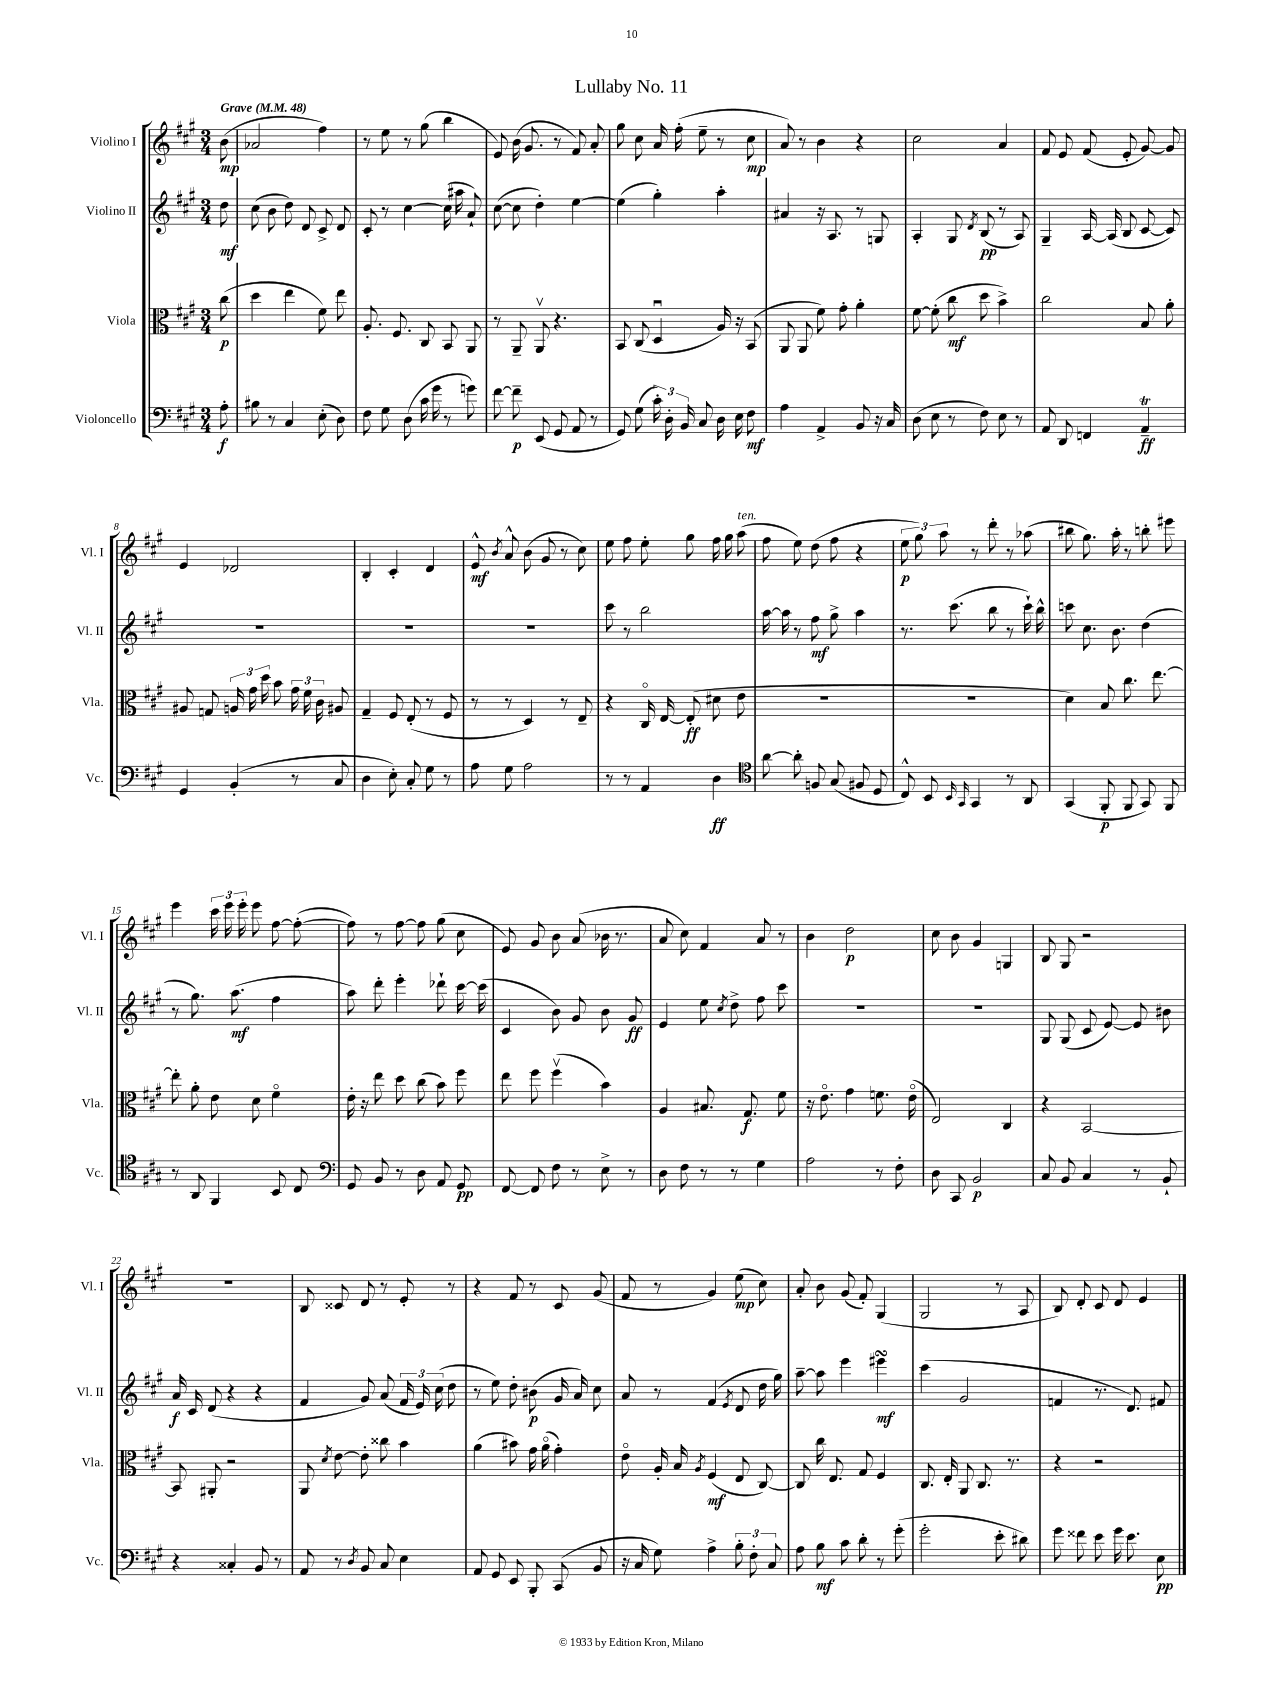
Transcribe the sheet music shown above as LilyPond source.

\header { title = "Lullaby No. 11" }
<<
\new StaffGroup <<
\new Staff = "s0" \with { instrumentName = "Violino I" shortInstrumentName = "Vl. I" } {
    \clef treble \key a \major \numericTimeSignature \time 3/4 \partial 8 \tempo "Grave" 4 = 48
    \autoBeamOff b'8\mp( |
    aes'2 fis''4) |
    r8 e''8 r8 gis''8( b''4 |
    e'8) b'16( gis'8. r8 fis'8) a'8-. |
    gis''8 cis''8 a'16 fis''16-.( e''8-- r8 cis''8\mp |
    a'8) r8 b'4 r4 |
    cis''2 a'4 |
    fis'8 e'8 fis'8( e'8-. gis'8~) gis'8 |
    e'4 des'2 |
    b4-. cis'4-. d'4 |
    e'8-^\mf \acciaccatura { b'8 } a'8-^ b'8( gis'8 r8 cis''8) |
    e''8 fis''8 e''8-. gis''8 fis''16 gis''16 a''8^\markup { \italic "ten." }( |
    fis''8 e''8) d''8( fis''8 r4 |
    \tuplet 3/2 { e''8\p gis''8) a''8 } r8 d'''8-. r8 aes''8( |
    bis''8 gis''8.) a''16-. r8 b''8-. eis'''8 |
    e'''4 \tuplet 3/2 { cis'''16 e'''16 e'''16-. } e'''8 fis''8~ fis''8~-.( |
    fis''8) r8 fis''8~ fis''8 gis''8( cis''8 |
    e'8) gis'8 b'8 a'8( bes'16 r8. |
    a'8 cis''8) fis'4 a'8 r8 |
    b'4 d''2\p |
    cis''8 b'8 gis'4 g4 |
    b8 gis8 r2 |
    R2. |
    b8 cisis'8 d'8 r8 e'8-. r8 |
    r4 fis'8 r8 cis'8 gis'8( |
    fis'8 r8 gis'4) e''8\mp( cis''8) |
    a'8-. b'8 gis'8( fis'8-.) gis4( |
    gis2 r8 a8 |
    b8) d'8-. cis'8 d'8 e'4 \bar "|." |
}
\new Staff = "s1" \with { instrumentName = "Violino II" shortInstrumentName = "Vl. II" } {
    \clef treble \key a \major \numericTimeSignature \time 3/4 \partial 8
    \autoBeamOff d''8\mf |
    cis''8( b'8 d''8) d'8 cis'8-> d'8 |
    cis'8-. r8 cis''4~ cis''16( ais''16 a'8-!) |
    cis''8~( cis''8 d''4-.) e''4~ |
    e''4( gis''4-.) a''4-. |
    ais'4 r16 a8. r8 g8 |
    a4-. gis8 \acciaccatura { d'8 } b8\pp( r8 a8) |
    gis4-- a16~ a16( b8 cis'8~ cis'8) |
    R2. |
    R2. |
    R2. |
    cis'''8 r8 b''2 |
    a''16~ a''16 r8 fis''8\mf gis''8-> a''4 |
    r8. cis'''8.( b''8 r8 cis'''16-!) b''16-^ |
    c'''8 cis''8. b'8. d''4( |
    r8 gis''8.) a''8.\mf( fis''4 |
    a''8) d'''8-. e'''4-. des'''8-! cis'''16~ cis'''16( |
    cis'4 b'8) gis'8 b'8 gis'8\ff |
    e'4 e''8 \acciaccatura { cis''8 } d''8-> fis''8 cis'''8 |
    R2. |
    R2. |
    gis8 gis8( cis'8 e'8~) e'8 bis'8 |
    a'16\f cis'16 d'8( r4 r4 |
    fis'4 gis'8) a'8( \tuplet 3/2 { fis'16 e'16) cis''16( } d''8 |
    r8 e''8) d''8-. bis'8\p( gis'16 a'16) cis''8 |
    a'8 r8 fis'4( \acciaccatura { e'8 } d'8 d''16 gis''16) |
    a''8~-- a''8 e'''4 eis'''4\turn\mf |
    cis'''4( gis'2 |
    f'4 r8. d'8.) fis'8 \bar "|." |
}
\new Staff = "s2" \with { instrumentName = "Viola" shortInstrumentName = "Vla." } {
    \clef alto \key a \major \numericTimeSignature \time 3/4 \partial 8
    \autoBeamOff cis''8\p( |
    d''4 e''4 fis'8) e''8 |
    a8.-. fis8. cis8 b,8 a,8 |
    r8 a,8-- a,8\upbow r4. |
    b,8 cis8( d4\downbow a16) r16 b,8( |
    a,8 a,8 fis'8) gis'8-. a'4-. |
    fis'8~ fis'8-.( cis''8\mf d''8 b'4->) |
    cis''2 b8 a'8-. |
    ais8 g8 \tuplet 3/2 { a16 gis'16 d''16 } b'8 \tuplet 3/2 { gis'16 fis'16 cis'16 } ais8 |
    gis4-- fis8 e8-.( r8 fis8 |
    r8 r8 d4) r8 e8-- |
    r4 cis16\flageolet e16~ e8-.\ff( dis'8 e'8 |
    R2. |
    R2. |
    d'4) b8 cis''8. e''8.~ |
    e''8-. a'8-. e'8 d'8 fis'4\flageolet |
    e'16-. r16 e''8 d''8 cis''8( b'8) fis''8 |
    e''8 fis''8 fis''4\upbow( b'4) |
    a4 bis8. gis8.\f fis'8 |
    r16 e'8.\flageolet gis'4 f'8. e'16\flageolet( |
    e2) cis4 |
    r4 b,2~ |
    b,8 ais,8-. r2 |
    a,8 \acciaccatura { d'8 } e'8~ e'8-. cisis''8 b'4 |
    a'4( bis'8) gis'16 a'16\flageolet( gis'4-.) |
    e'8\flageolet a16-. b16 \acciaccatura { a8 } fis4\mf( e8 cis8~) |
    cis8 cis''16 e8. gis8 fis4 |
    cis8. e16-. a,8 cis8. r8. |
    r4 r2 \bar "|." |
}
\new Staff = "s3" \with { instrumentName = "Violoncello" shortInstrumentName = "Vc." } {
    \clef bass \key a \major \numericTimeSignature \time 3/4 \partial 8
    \autoBeamOff a8-.\f |
    bis8 r8 cis4 e8-.( d8) |
    fis8 gis8 d8( cis'16 gis'16 r8 g'8) |
    fis'8~ fis'8--\p e,8( gis,8 a,8 r8 |
    gis,8) gis8( \tuplet 3/2 { cis'16-.) d16-. b,16 } cis8 d16 e16 fis8\mf |
    a4 a,4-> b,8 r16 cis16 |
    d8( e8 r8 fis8) e8 r8 |
    a,8 d,8 f,4 a,4--\trill\ff |
    gis,4 b,4-.( r8 cis8 |
    d4 e8-.) cis8-. gis8 r8 |
    a8 gis8 a2 |
    r8 r8 a,4 d4\ff |
    \clef tenor a'8~ a'8-. f8 gis8( fis8 d8 |
    cis8-^) b,8 \grace { b,16 gis,16 } gis,4 r8 a,8 |
    gis,4( fis,8-.\p fis,8 gis,8) fis,8 |
    r8 a,8 fis,4 b,8 cis8 |
    \clef bass gis,8 b,8 r8 d8 a,8 gis,8\pp |
    fis,8~ fis,8 fis8 r8 e8-> r8 |
    d8 fis8 r8 r8 gis4 |
    a2 r8 fis8-. |
    d8 cis,8 b,2\p |
    cis8 b,8 cis4 r8 b,8-! |
    r4 cisis4-. b,8 r8 |
    a,8 r8 \acciaccatura { d8 } b,8 cis8 e4 |
    a,8 gis,8 e,8 b,,8-. cis,8( b,8 |
    r16 cis16 gis8) a4-> \tuplet 3/2 { b8-. fis8-. cis8 } |
    a8 b8\mf cis'8 d'8-. r8 gis'8-.( |
    gis'2-. e'8-. dis'8) |
    gis'8 fisis'8 e'8 gis'16 e'8. e8\pp \bar "|." |
}
>>
>>
